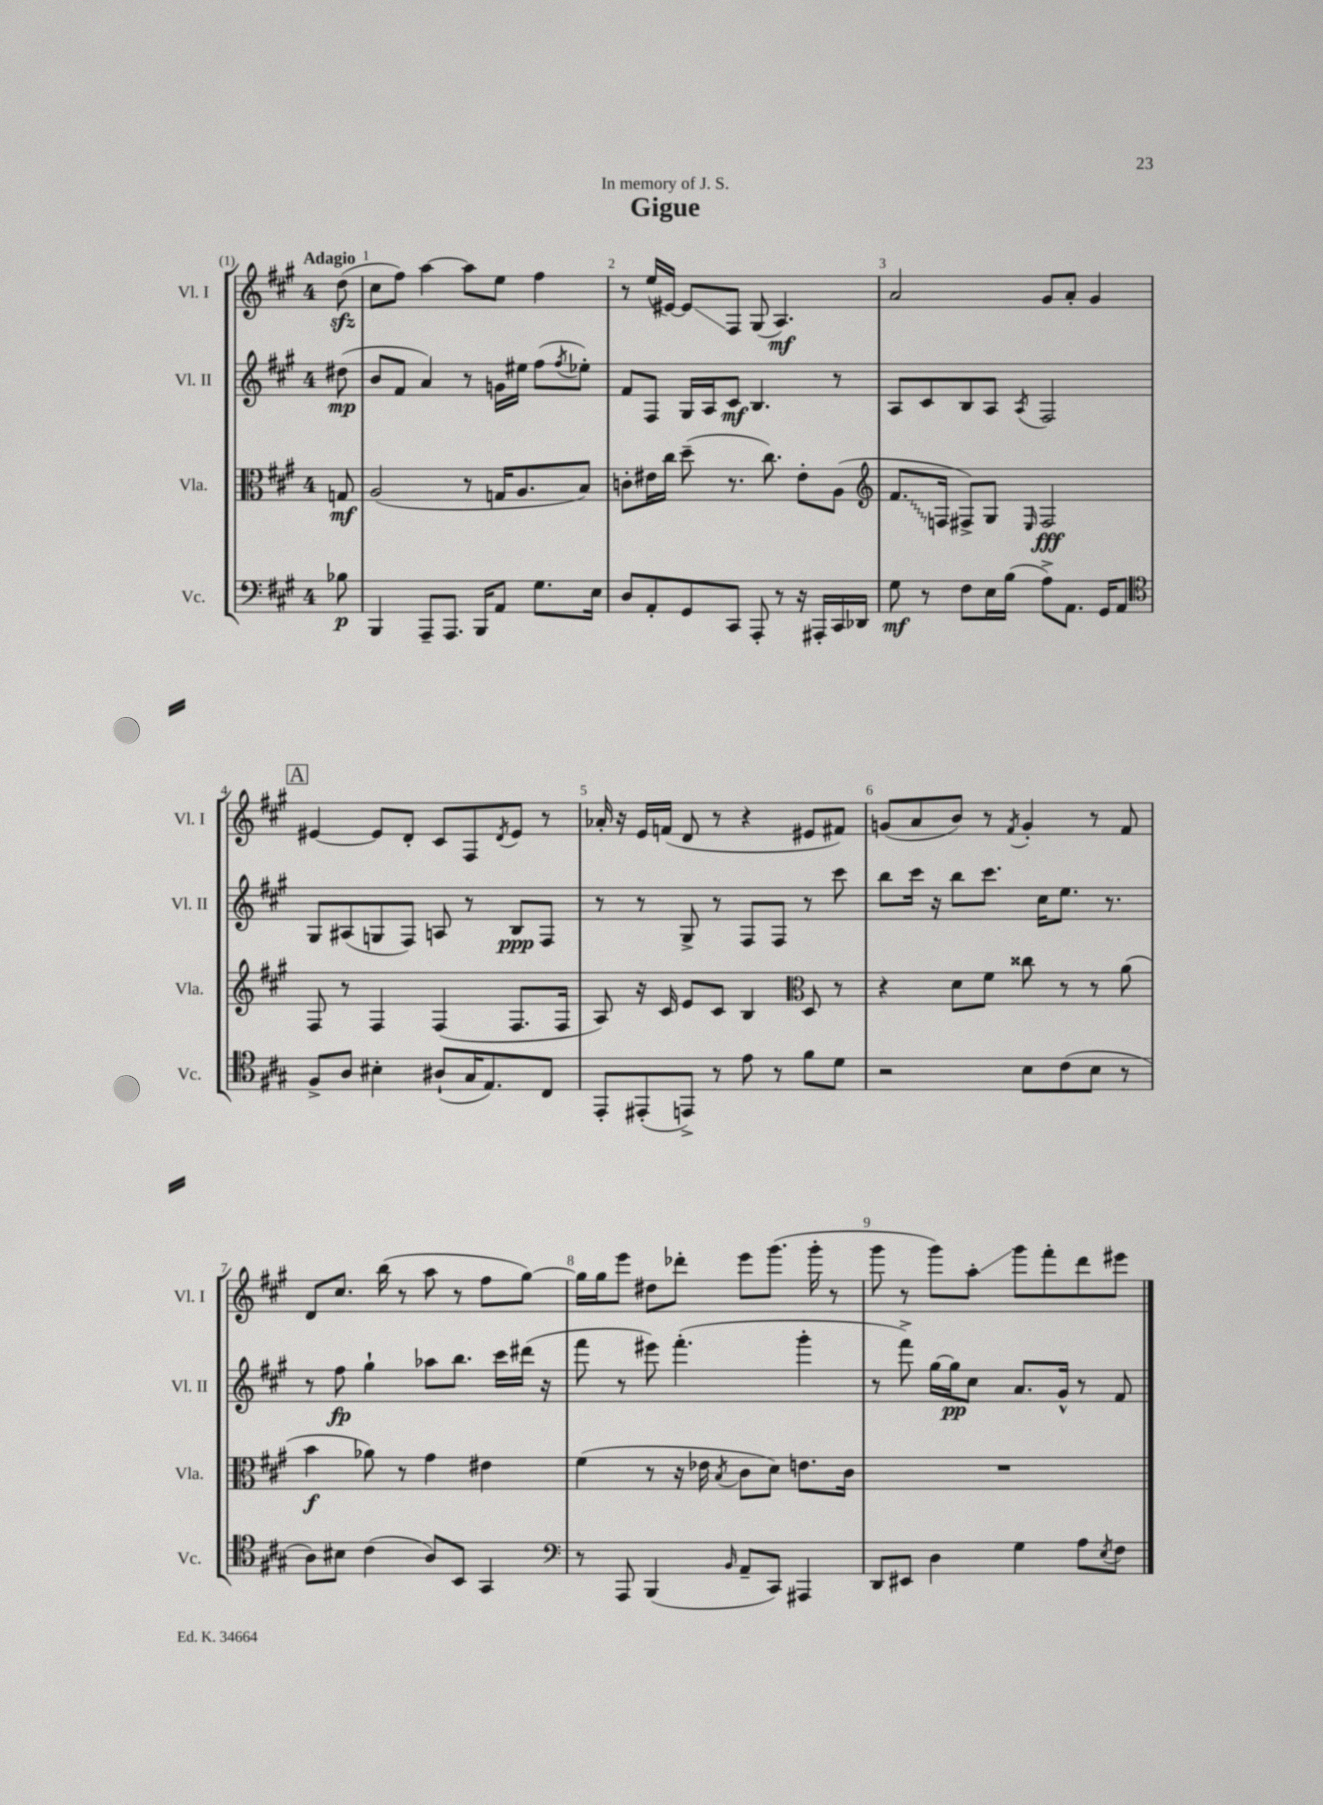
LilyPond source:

\header { title = "Gigue" dedication = "In memory of J. S." }
<<
\new StaffGroup <<
\new Staff = "s0" \with { instrumentName = "Vl. I" shortInstrumentName = "Vl. I" } {
    \clef treble \key a \major \once \override Staff.TimeSignature.style = #'single-digit \time 4/4 \partial 8 \tempo "Adagio"
    d''8\sfz( |
    cis''8 fis''8) a''4~ a''8 e''8 fis''4 |
    r8 e''16( eis'16~) eis'8\glissando fis8 gis8( a4.\mf) |
    a'2 gis'8 a'8-. gis'4 |
    \mark \markup { \box "A" } eis'4~ eis'8 d'8-. cis'8 fis8 \acciaccatura { d'8 } eis'8 r8 |
    aes'16-. r16 e'16 f'16( d'8 r8 r4 eis'8 fis'8) |
    g'8( a'8 b'8) r8 \acciaccatura { fis'8 } g'4-. r8 fis'8 |
    d'8 cis''8. b''16( r8 a''8 r8 fis''8 gis''8~) |
    gis''16 gis''16 e'''8 dis''8 des'''8-. e'''8 gis'''8.( gis'''16-. r8 |
    gis'''8 r8 gis'''8) a''8-.\glissando gis'''8 fis'''8-. d'''8 eis'''8 \bar "|." |
}
\new Staff = "s1" \with { instrumentName = "Vl. II" shortInstrumentName = "Vl. II" } {
    \clef treble \key a \major \once \override Staff.TimeSignature.style = #'single-digit \time 4/4 \partial 8
    dis''8\mp( |
    b'8 fis'8 a'4) r8 g'16 eis''16 fis''8( \acciaccatura { fis''8 } ees''8-.) |
    fis'8 fis8 gis16 a16 cis'8\mf b4. r8 |
    a8 cis'8 b8 a8 \acciaccatura { a8 } fis2 |
    \mark \markup { \box "A" } gis8 ais8( g8 fis8) a8 r8 b8\ppp fis8 |
    r8 r8 gis8-> r8 fis8 fis8 r8 cis'''8 |
    b''8 cis'''16 r16 b''8 cis'''8. cis''16 e''8. r8. |
    r8 fis''8\fp gis''4-! aes''8 b''8. cis'''16 dis'''16( r16 |
    fis'''8 r8 eis'''8) fis'''4.-.( gis'''4-. |
    r8 fis'''8->) gis''16~ gis''16\pp cis''8 a'8. gis'16-^ r8 fis'8 \bar "|." |
}
\new Staff = "s2" \with { instrumentName = "Vla." shortInstrumentName = "Vla." } {
    \clef alto \key a \major \once \override Staff.TimeSignature.style = #'single-digit \time 4/4 \partial 8
    g8\mf |
    a2( r8 g16 a8. b8) |
    c'8-. eis'16 cis''16 d''8--( r8. cis''8.) eis'8-. a8( |
    \clef treble \once \override Glissando.style = #'zigzag fis'8.\glissando f16 fis8->) gis8 \grace { e16 } fis2\fff |
    \mark \markup { \box "A" } fis8 r8 fis4 fis4( fis8. fis16 |
    a8) r16 cis'16 e'8 cis'8 b4 \clef alto d8 r8 |
    r4 d'8 fis'8 cisis''8 r8 r8 a'8( |
    b'4\f aes'8) r8 gis'4 eis'4 |
    fis'4( r8 r16 ees'16 \acciaccatura { b8 } cis'8 d'8) e'8. cis'16 |
    R1 \bar "|." |
}
\new Staff = "s3" \with { instrumentName = "Vc." shortInstrumentName = "Vc." } {
    \clef bass \key a \major \once \override Staff.TimeSignature.style = #'single-digit \time 4/4 \partial 8
    bes8\p |
    b,,4 a,,8-- a,,8. b,,16 a,8 gis8. e16 |
    d8 a,8-. gis,8 cis,8 a,,8-. r8 r16 ais,,16-. cis,16 des,16 |
    gis8\mf r8 fis8 e16 b16( a8->) a,8. gis,16 a,8 |
    \mark \markup { \box "A" } \clef tenor fis8-> a8 bis4-. ais8-!( gis16 e8.) cis8 |
    e,8-. eis,8-.( e,8->) r8 e'8 r8 fis'8 d'8 |
    r2 b8 cis'8( b8 r8 |
    a8) bis8 cis'4( a8) b,8 gis,4 |
    \clef bass r8 a,,8 b,,4( \grace { b,16 } a,8-- cis,8) ais,,4 |
    d,8 eis,8 d4 gis4 a8 \acciaccatura { e8 } fis8 \bar "|." |
}
>>
>>
\layout { \context { \Score \override BarNumber.break-visibility = ##(#f #t #t) barNumberVisibility = #all-bar-numbers-visible } }
